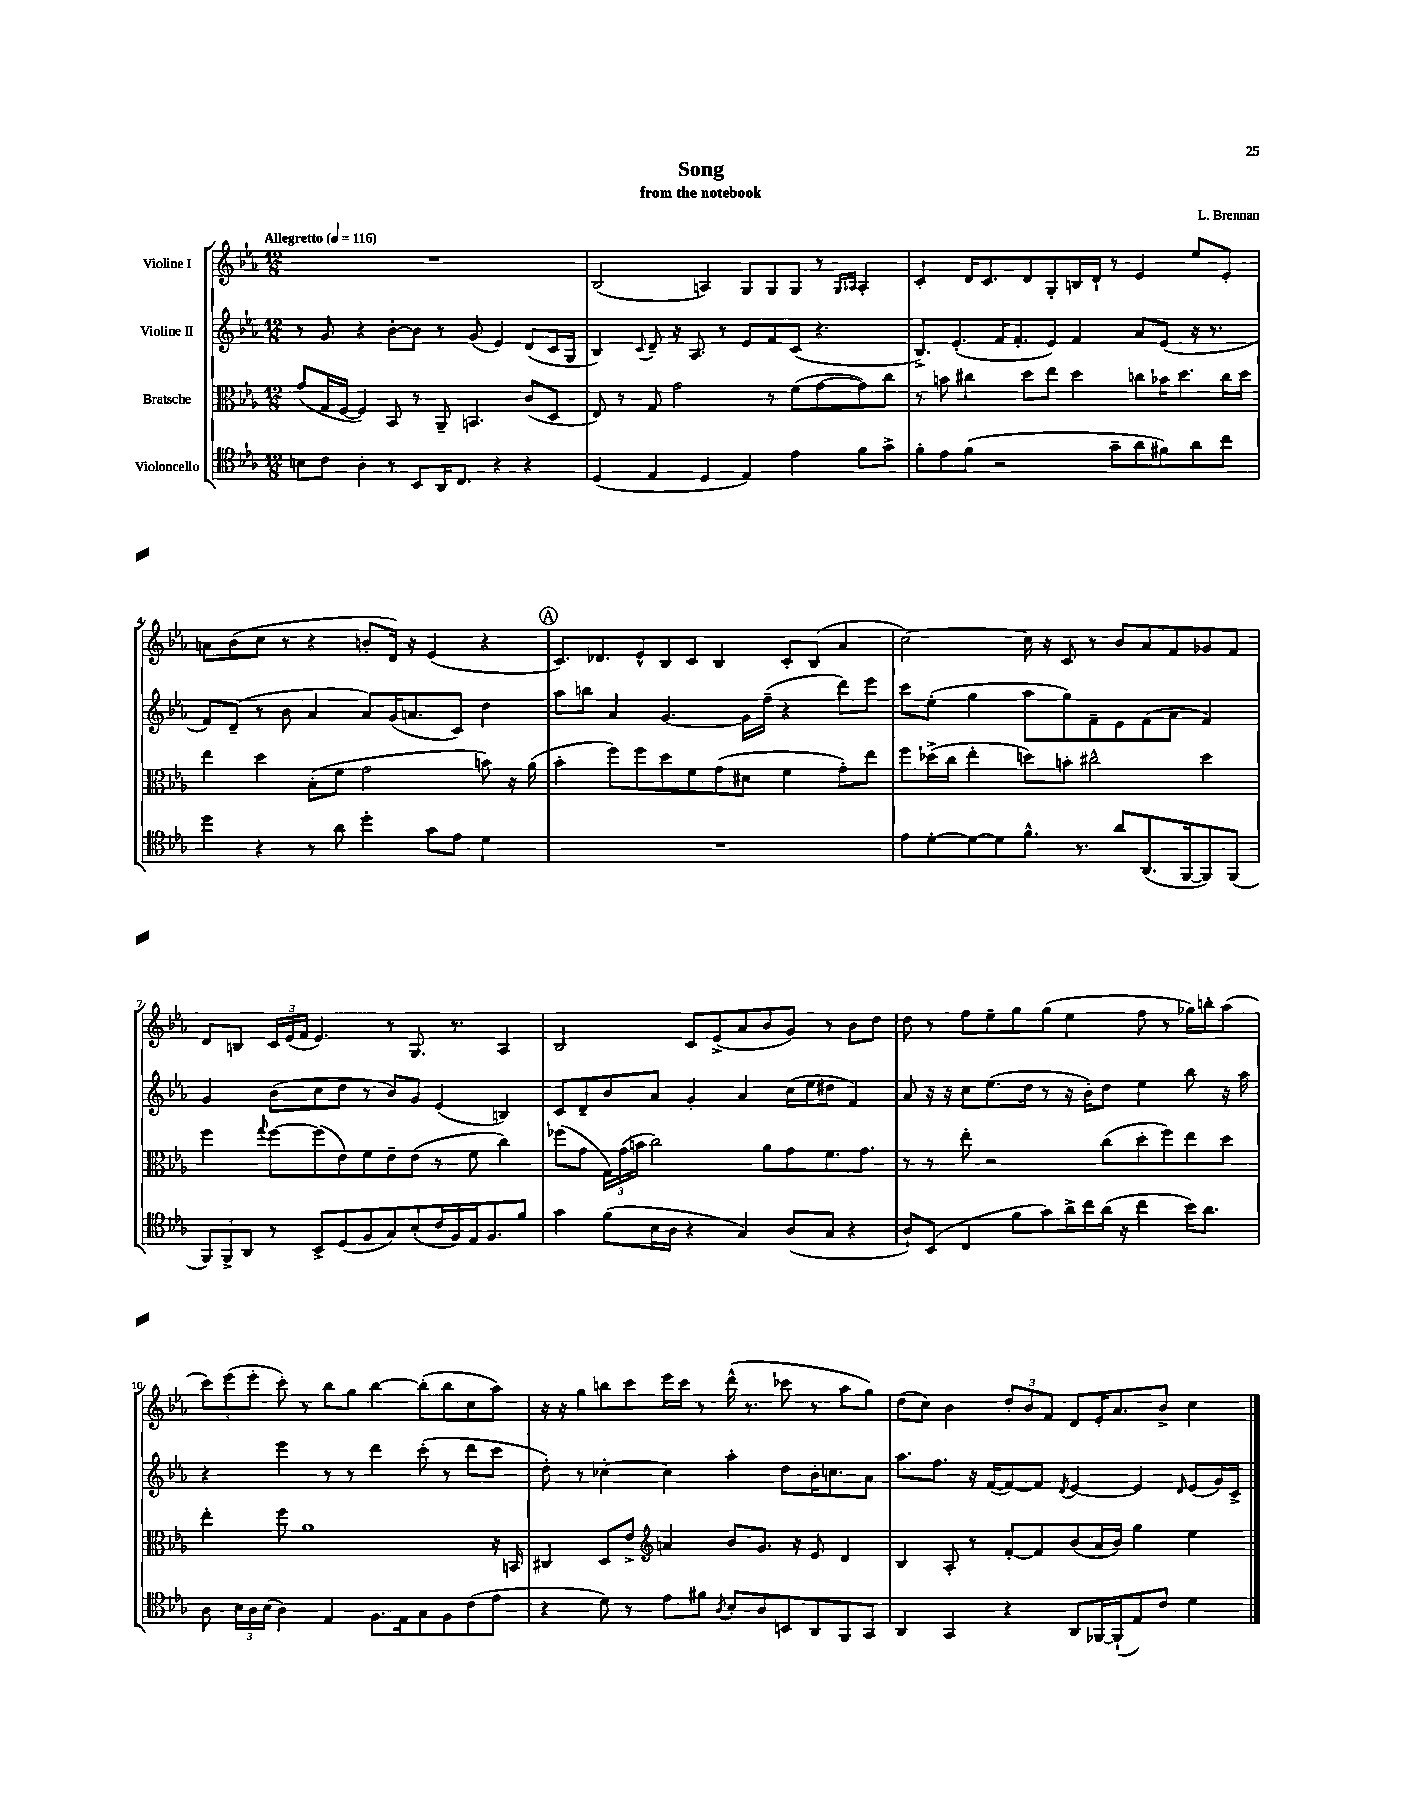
\header { title = "Song" composer = "L. Brennan" subtitle = "from the notebook" }
<<
\new StaffGroup <<
\new Staff = "s0" \with { instrumentName = "Violine I" } {
    \clef treble \key ees \major \numericTimeSignature \time 12/8 \tempo "Allegretto" 4 = 116
    \autoBeamOff R1. |
    bes2( a4) g8[ g8 g8] r8 \grace { g16[ aes16] } aes4-. |
    c'4-. d'16[ c'8. d'8 g8-. b16 d'16]-! r8 ees'4 ees''8[ ees'8]-. |
    a'8[ bes'8( c''8] r8 r4 b'8[-. d'16]) r16 ees'4( r4 |
    \mark \markup { \circle "A" } c'8.[) des'8. ees'8-^ bes8 c'8] bes4 c'8[-. bes8]( aes'4 |
    c''2~) c''16 r16 c'8 r8 bes'8[ aes'8 f'8 ges'8 f'8] |
    d'8[ b8] \tuplet 3/2 { c'16[ ees'16( f'16] } ees'4.) r8 g8. r8. aes4 |
    bes2 c'8[ ees'8->( aes'8 bes'8 g'8]) r8 bes'8[ d''8] |
    d''8 r8 f''8[ ees''8-- g''8 g''8]( ees''4 f''8 r8 ges''16[) b''16-. aes''8]( |
    \tuplet 3/2 { c'''8[) ees'''8( ees'''8]-. } c'''8-.) r8 bes''8[ g''8] bes''4~ bes''8[-.( bes''8 c''8 aes''8]) |
    r16 r16 g''8[ b''8 c'''8 ees'''16 c'''16] r8 d'''16-^( r8. ces'''8 r8 aes''8[ g''8]) |
    d''8[( c''8]) bes'4 \tuplet 3/2 { d''8[-. bes'8 f'8] } d'8[ ees'16-. aes'8. bes'8]-> c''4 \bar "|." |
}
\new Staff = "s1" \with { instrumentName = "Violine II" } {
    \clef treble \key ees \major \numericTimeSignature \time 12/8
    \autoBeamOff r8 g'8 r4 bes'8[~-. bes'8] r8 g'8( ees'4) d'8[( c'16 g16] |
    bes4) \appoggiatura { c'8 } d'8-- r16 aes8. r8 ees'8[ f'8 c'8]( r4. |
    bes8.[->) ees'8.-.( f'16 f'8.-. ees'8]) f'4 aes'8[ ees'8]( r16 r8. |
    f'8[) d'8]--( r8 bes'8 aes'4 aes'8[) g'16( a'8. c'8]) d''4 |
    \mark \markup { \circle "A" } aes''8[ b''8] aes'4 g'4.~ g'16[ f''16]--( r4 d'''8[) ees'''8] |
    c'''8[ ees''8]-.( g''4 aes''8[ g''8) f'8-- ees'8 f'8( aes'8] f'4) |
    g'4 bes'8[( c''8 d''8] r8 bes'8[) g'8] ees'4( b4) |
    c'8[ d'8-- bes'8 aes'8] g'4-. aes'4 c''16[( ees''16 dis''8] f'4) |
    aes'8 r16 r16 c''8[ ees''8.( d''16] r8 r16 bes'16[-.) d''8] ees''4 bes''8 r16 aes''16 |
    r4 ees'''4 r8 r8 d'''4 c'''8-.( r8 d'''8[ c'''8] |
    d''8-.) r8 ces''4~-. ces''4 aes''4-. d''8[ bes'16-. c''8. aes'8] |
    aes''8.[ f''8.] r16 f'16[~( f'8~) f'8] \acciaccatura { d'8 } ees'4~ ees'4 \grace { d'16 } ees'8[( g'16) c'16]-> \bar "|." |
}
\new Staff = "s2" \with { instrumentName = "Bratsche" } {
    \clef alto \key ees \major \numericTimeSignature \time 12/8
    \autoBeamOff g'8[( g16 f16]~ f4) bes,8 r8 aes,8-- b,4. c'8[( d8] |
    ees8) r8 g8 g'2 r8 f'8[( g'8~ g'8) c''8] |
    r8 b'8 cis''4 d''8[ ees''8] d''4 c''8[ bes'16 d''8. c''16 d''16] |
    ees''4 d''4 bes8[-.( f'8] g'2 b'8) r16 aes'16( |
    \mark \markup { \circle "A" } bes'4-. f''8[) f''8 d''8 f'8 g'8( dis'8] f'4 g'8[-.) ees''8] |
    f''8[ des''16->( c''16] ees''4-. d''8[) b'8]-. cis''2-^ d''4 |
    f''4 \appoggiatura { g''8 } f''8[~ f''8( ees'8) f'8 ees'8-- ees'8]( r8 f'8 c''4) |
    fes''8[( g'8] \tuplet 3/2 { g16[) g'16( b'16] } c''2) aes'8[ g'8 f'8. g'8.] |
    r8 r8 ees''8-. r2 c''8[( d''8-. f''8) ees''8 d''8] |
    ees''4-. f''8 aes'1 r16 b,16 |
    cis4 d8[ ees'8]-> \clef treble a'4 bes'8[ g'8.] r16 ees'8 d'4 |
    bes4 aes8-. r8 f'8[~-. f'8 bes'8( aes'16 bes'16]) g''4 ees''4 \bar "|." |
}
\new Staff = "s3" \with { instrumentName = "Violoncello" } {
    \clef tenor \key ees \major \numericTimeSignature \time 12/8
    \autoBeamOff b8[ c'8] aes4-. r8 bes,8[ aes,16 c8.] r4 r4 |
    d4( ees4 d4 ees4) ees'4 f'8[ g'8]-> |
    f'8[-. ees'8 f'8]( r2 g'8[-- aes'8 fis'8) aes'8 c''8] |
    d''4 r4 r8 aes'8 d''4-. g'8[ ees'8] d'4 |
    \mark \markup { \circle "A" } R1. |
    ees'8[ d'8~-. d'8~ d'8 f'8.]-^ r8. aes'8[ aes,8.( f,16~ f,8) f,8]( |
    \tuplet 3/2 { f,8[) f,8-> aes,8] } r8 bes,8[-> d8( f8 g8) bes8-.( c'16 f16) ees16 f8. f'8] |
    g'4 f'8[( bes16 aes16] r4 g4) aes8[( g8] r4 |
    aes8[-!) bes,8]( c4 f'8[ g'8) aes'16-> c''16 aes'16]( r16 c''4 bes'16[) aes'8.] |
    aes8 \tuplet 3/2 { bes16[ aes16 bes16]( } aes4) ees4 f8.[ ees16 g8 f8 c'8( ees'8] |
    r4 d'8) r8 ees'8[ fis'8] \acciaccatura { aes8 } bes8[-. aes8 b,8 aes,8 f,8 g,8] |
    aes,4 g,4 r4 aes,8[ fes,16~ fes,16-!( ees8) c'8] d'4 \bar "|." |
}
>>
>>
